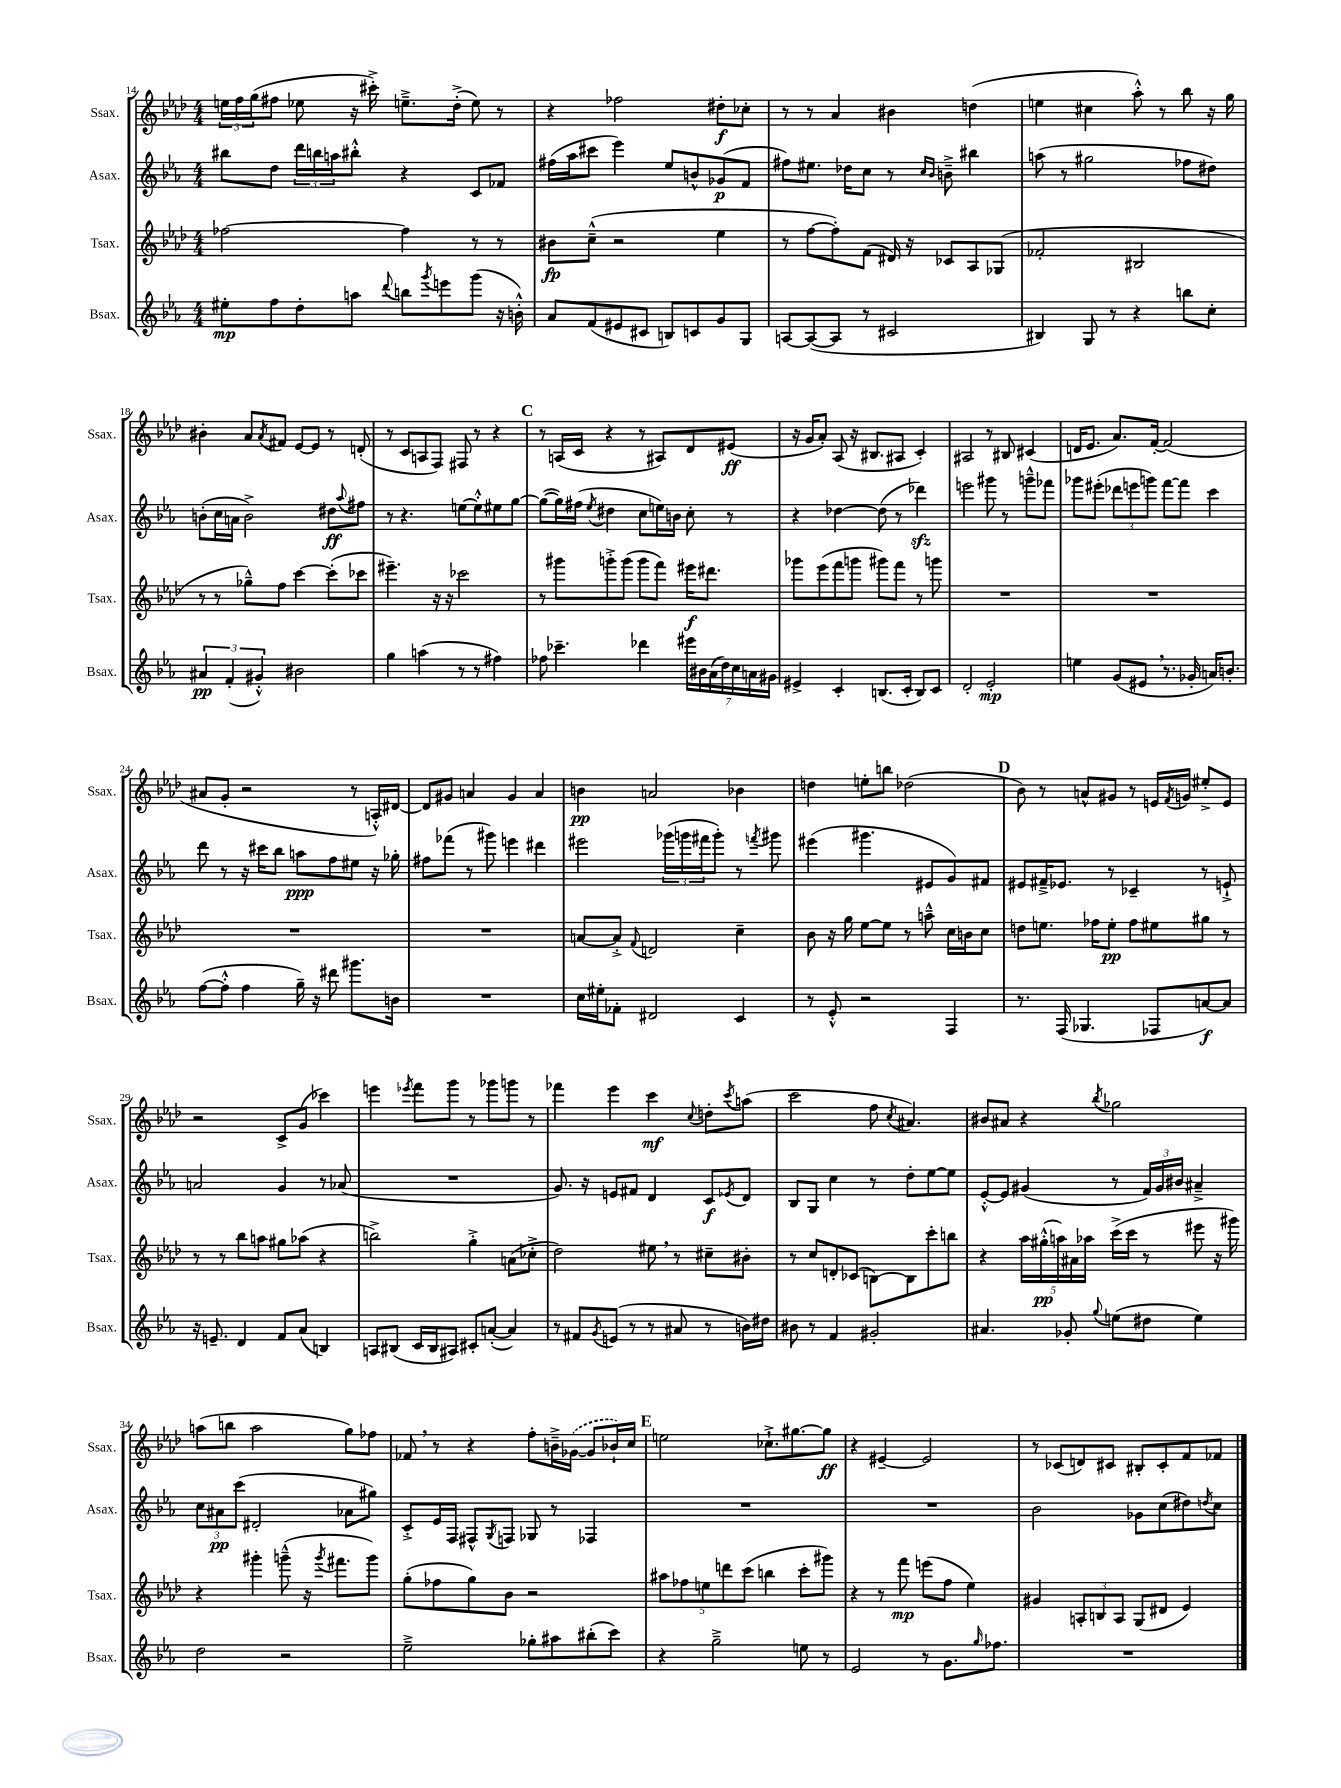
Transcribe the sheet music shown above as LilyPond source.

<<
\new StaffGroup <<
\new Staff = "s0" \with { instrumentName = "Ssax." shortInstrumentName = "Ssax." } {
    \clef treble \key aes \major \numericTimeSignature \time 4/4
    \tuplet 3/2 { e''16 f''16 g''16( } fis''8 ees''8 r16 cis'''16-.->) e''8.---> des''16-.->( e''8) r8 |
    r4 fes''2 dis''8-.\f ces''8-. |
    r8 r8 aes'4 bis'4 d''4( |
    e''4 cis''4 aes''8-.-^) r8 bes''8 r16 g''16 |
    bis'4-. aes'8 \acciaccatura { aes'8 } fis'8 ees'8~ ees'8 r8 d'8-.( |
    r8 c'8 a8 f8) fis8 r8 r4 |
    \mark \markup { \bold "C" } r8 a16( c'16 r4 r8 ais8) des'8 eis'8\ff( |
    r16 g'16 aes'8-.) aes8( r16 bis8. ais8 c'4-.) |
    ais2 r8 bis8 cis'4( |
    d'16 ees'8. aes'8.) f'16~-. f'2( |
    ais'8 g'8-. r2 r8 a16-.-^) dis'16~ |
    dis'8 gis'8 a'4 gis'4 a'4 |
    b'4\pp a'2 bes'4 |
    d''4 e''8-. b''8 des''2( |
    \mark \markup { \bold "D" } bes'8) r8 a'8-^ gis'8 r8 e'16 \acciaccatura { f'8 } g'16 eis''8-.-> e'8 |
    r2 c'8-> g'8( ces'''4) |
    e'''4 \acciaccatura { ees'''8 } f'''8 g'''8 r8 ges'''8 g'''8 r8 |
    fes'''4 ees'''4 c'''4\mf \appoggiatura { c''8 } d''8-. \acciaccatura { c'''8 } a''8( |
    c'''2 f''8 \acciaccatura { c''8 } ais'4.) |
    bis'8 ais'8 r4 \acciaccatura { bes''8 } ges''2 |
    a''8( b''8 a''2 g''8) fes''8 |
    fes'8 \breathe r8 r4 f''8-. b'16---> \once \slurDashed ges'16~( ges'8 bes'16-!) c''16 |
    \mark \markup { \bold "E" } e''2 ces''8.-!-> gis''8.~ gis''8\ff |
    r4 eis'4~-- eis'2 |
    r8 ces'8( d'8) cis'8 bis8-. cis'8-. f'8 fes'8 \bar "|." |
}
\new Staff = "s1" \with { instrumentName = "Asax." shortInstrumentName = "Asax." } {
    \clef treble \key ees \major \numericTimeSignature \time 4/4
    bis''8 d''8 \tuplet 3/2 { d'''16 b''16 a''16 } bis''8-.-^ r4 c'8 fes'8 |
    fis''16( aes''16 cis'''8 ees'''4) ees''8 b'8-^ ges'8\p( f'8 |
    fis''8) eis''8. des''16 c''8 r8 \grace { c''16 bes'16 } b'8---> bis''4 |
    a''8( r8 gis''2 fes''8 dis''8) |
    b'8-.( c''16 a'16 b'2->) dis''8\ff \appoggiatura { aes''8 } fis''8 |
    r8 r4. e''8~ e''8-.-^ eis''8 g''8~ |
    \mark \markup { \bold "C" } g''8~( g''16) fis''16( \acciaccatura { ees''8 } dis''4 c''8 e''16) b'16 c''8-. r8 |
    r4 des''4~ des''8( r8 des'''4\sfz) |
    e'''2 gis'''8 r8 g'''8---^ fes'''8 |
    ges'''8 eis'''8-.( \tuplet 3/2 { des'''8 e'''8 g'''8) } f'''8~ f'''8 c'''4 |
    d'''8 r8 r16 cis'''16 bes''8 a''8\ppp f''8 eis''8 r16 ges''16-. |
    fis''8 fes'''8( r8 gis'''8) e'''4 dis'''4 |
    eis'''2 \tuplet 3/2 { ges'''16( g'''16 fis'''16 } g'''8-.) r8 \acciaccatura { f'''8 } gis'''8 |
    eis'''4( gis'''4. eis'8 g'8) fis'8 |
    \mark \markup { \bold "D" } eis'8 fis'16---> ees'8. r8 ces'4-- r8 e'8-!-> |
    a'2 g'4 r8 aes'8( |
    R1 |
    g'8.) r16 e'8 fis'8 d'4 c'8\f \acciaccatura { ees'8 } d'8 |
    bes8 g8 c''4 r8 d''8-. ees''8~ ees''8 |
    ees'8~-.-^ ees'8 gis'4( r8 \tuplet 3/2 { f'16) gis'16 bis'16 } ais'4---> |
    \tuplet 3/2 { c''8 ais'8\pp c'''8( } dis'2-. aes'8 gis''8) |
    c'8-.-> ees'16 f16 fis8-^ \acciaccatura { g8 } f8 ges8 r8 fes4 |
    \mark \markup { \bold "E" } R1 |
    R1 |
    bes'2 ges'8 c''8( dis''8) \acciaccatura { d''8 } c''8 \bar "|." |
}
\new Staff = "s2" \with { instrumentName = "Tsax." shortInstrumentName = "Tsax." } {
    \clef treble \key aes \major \numericTimeSignature \time 4/4
    fes''2~ fes''4 r8 r8 |
    bis'8\fp c''8---^( r2 ees''4 |
    r8 f''8~ f''8-.) f'8( dis'16) r16 ces'8 aes8 ges8( |
    fes'2-. bis2 |
    r8 r8 ges''8---^) f''8 c'''4~ c'''8-.( ces'''8 |
    eis'''4.--) r16 r16 ces'''2 |
    \mark \markup { \bold "C" } r8 gis'''8 g'''8-.-> g'''8( g'''8 f'''8) eis'''16\f dis'''8. |
    ges'''8 ees'''8( f'''8 g'''8 gis'''8) f'''8 r8 g'''8 |
    R1 |
    R1 |
    R1 |
    R1 |
    a'8~ a'8-.-> \appoggiatura { f'8 } d'2 c''4-- |
    bes'8 r16 g''16 ees''8~ ees''8 r8 a''8---^ c''16 b'16 c''8 |
    \mark \markup { \bold "D" } d''8 e''8. fes''16 e''8-.\pp fes''8 eis''8 gis''8 r8 |
    r8 r8 bes''8 a''8 gis''8 aes''8( r4 |
    b''2->) g''4-.-> a'8( ces''8-.-> |
    des''2) eis''8 \breathe r8 cis''8-- bis'8-. |
    r8 c''8 d'8-. ces'8( b8~) b8 c'''8-. b''8 |
    r4 \tuplet 5/4 { aes''16 gis''16-.-^\pp( a''16) ais'16 aes''16 } c'''16->( c'''16 r8 eis'''8 r16 gis'''16) |
    r4 gis'''4-. g'''8---^( r16 \acciaccatura { g'''8 } fis'''8. g'''8) |
    g''8-.( fes''8 g''8) bes'8 r2 |
    \mark \markup { \bold "E" } \tuplet 5/4 { ais''8 fes''8 e''8 d'''8 c'''8( } b''4 c'''8-. gis'''8) |
    r4 r8 f'''8\mp e'''8( f''8 ees''4) |
    gis'4 \tuplet 3/2 { a8-. b8 a8 } g8( dis'8 ees'4) \bar "|." |
}
\new Staff = "s3" \with { instrumentName = "Bsax." shortInstrumentName = "Bsax." } {
    \clef treble \key ees \major \numericTimeSignature \time 4/4
    eis''8-.\mp f''8 d''8-. a''8 \appoggiatura { d'''8 } b''8 \acciaccatura { g'''8 } e'''8 g'''8( r16 b'16-.-^) |
    aes'8 f'8( eis'8 cis'8 b8) c'8 g'8 g8 |
    a8~ a8~( a8 r8 cis'2 |
    bis4) g8 r8 r4 b''8 c''8-. |
    \tuplet 3/2 { ais'4\pp f'4-.( gis'4-.-^) } bis'2 |
    g''4 a''4( r8 r8 fis''4) |
    \mark \markup { \bold "C" } fes''8 ces'''4.-- des'''4 \tuplet 7/4 { eis'''16 bis'16 aes'16( d''16) c''16 a'16 gis'16 } |
    eis'4-> c'4-. b8.( c'16-. b8) c'8 |
    d'2-. ees'2-.\mp |
    e''4 g'8( eis'8 \breathe r8. ges'16-. a'16) b'8.-. |
    f''8~( f''8-.-^ f''4 g''16--) r16 dis'''8 gis'''8. b'16 |
    R1 |
    c''16 eis''16-. fes'8-. dis'2 c'4 |
    r8 ees'8-.-^ r2 f4 |
    \mark \markup { \bold "D" } r8. f16( ges4. fes8 a'8~\f) a'8 |
    r16 e'8.-- d'4 f'8 aes'8( b4) |
    a8 bis8( c'16 bis16 ais8) cis'8-. a'8~-.( a'4) |
    r8 fis'8 \acciaccatura { g'8 } e'8( r8 r8 ais'8 r8 b'16) dis''16 |
    bis'8 r8 f'4 gis'2-. |
    ais'4. ges'8-. \appoggiatura { g''8 } e''8( dis''8 e''4) |
    d''2 r2 |
    ees''2---> ges''8-. ais''8 bis''8-.( c'''8) |
    \mark \markup { \bold "E" } r4 g''2---> e''8 r8 |
    ees'2 r8 g'8. \grace { g''16 } fes''8. |
    R1 \bar "|." |
}
>>
>>
\layout { \context { \Score currentBarNumber = #14 } }
